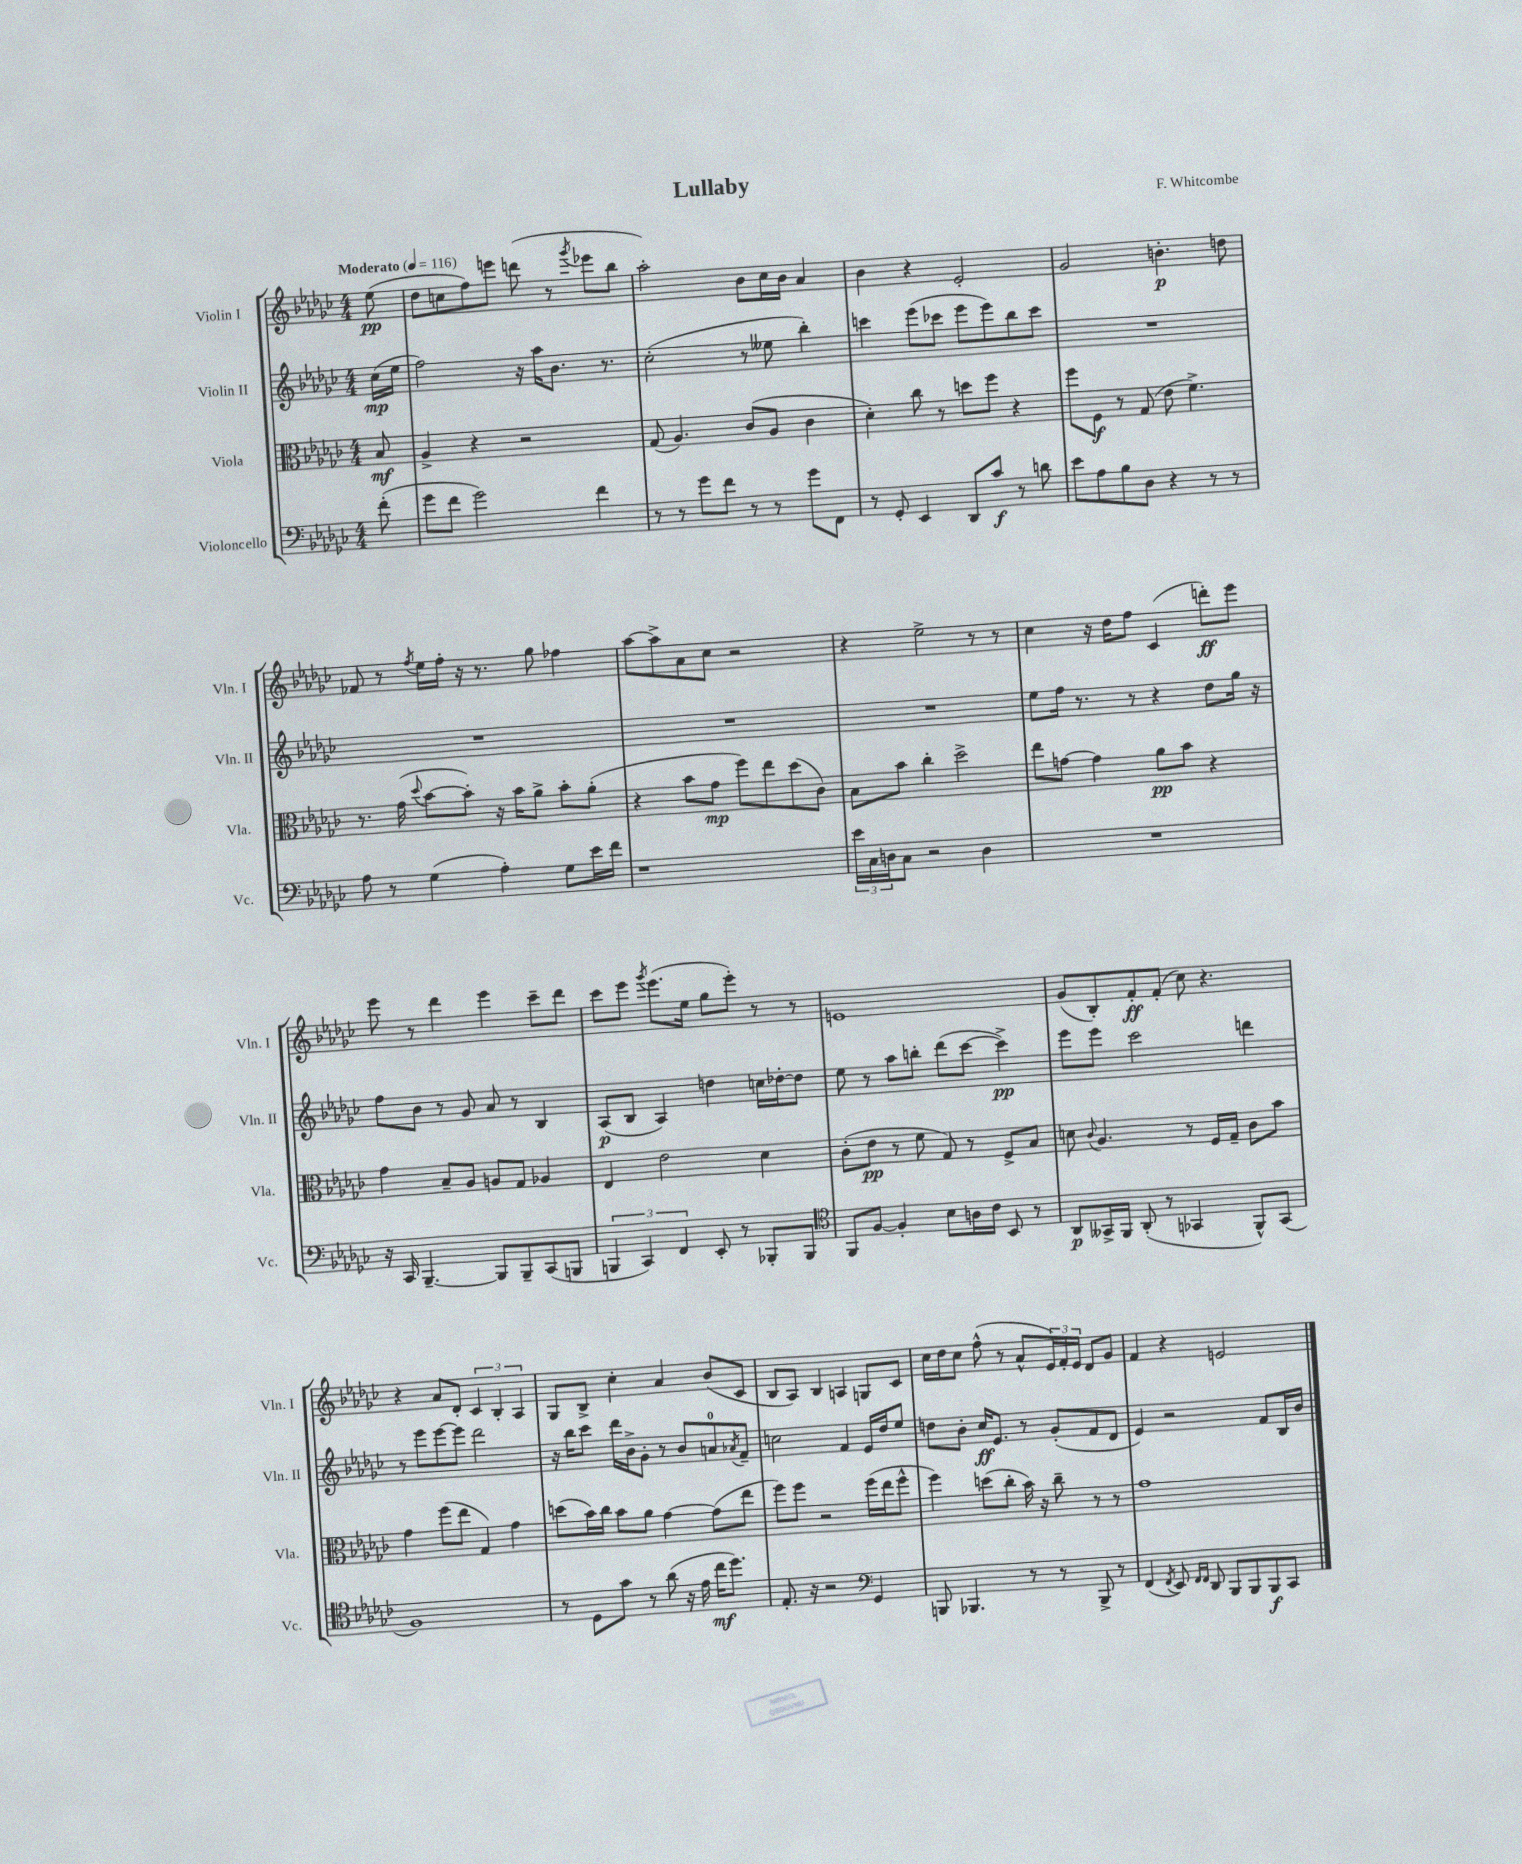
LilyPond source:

\header { title = "Lullaby" composer = "F. Whitcombe" }
<<
\new StaffGroup <<
\new Staff = "s0" \with { instrumentName = "Violin I" shortInstrumentName = "Vln. I" } {
    \clef treble \key ges \major \numericTimeSignature \time 4/4 \partial 8 \tempo "Moderato" 4 = 116
    ees''8\pp( |
    des''8 c''8 f''8) e'''8 d'''8( r8 \acciaccatura { ges'''8 } ees'''8 bes''8 |
    aes''2-.) bes'8 ces''16 bes'16 aes'4 |
    bes'4 r4 ees'2-. |
    ges'2 b'4.-.\p d''8 |
    fes'8 r8 \acciaccatura { f''8 } ees''16 f''16-. r16 r8. ges''8 fes''4 |
    aes''8~ aes''8-> aes'8 ces''8 r2 |
    r4 ees''2-> r8 r8 |
    ces''4 r16 des''16 f''8 ces'4( d'''8-.\ff) ees'''8 |
    ees'''8 r8 des'''4 ees'''4 ces'''8-- des'''8 |
    ces'''8 ees'''8 \acciaccatura { ges'''8 } ees'''8.( ees''16 ges''8 ees'''8-.) r8 r8 |
    e'1 |
    ges'8( bes8-.) f'8-.\ff f'8-.( ces''8) r4. |
    r4 aes'8 des'8-. \tuplet 3/2 { ces'4 bes4-. aes4 } |
    ges8 bes8-> ces''4-. aes'4 bes'8( ces'8 |
    bes8 aes8) bes4 a4 g8 ces'8 |
    ces''16 des''16 ces''8 f''8-^( r8 aes'8-^ \tuplet 3/2 { ees'16) f'16-. ees'16 } des'8 ges'8 |
    f'4 r4 e'2 \bar "|." |
}
\new Staff = "s1" \with { instrumentName = "Violin II" shortInstrumentName = "Vln. II" } {
    \clef treble \key ges \major \numericTimeSignature \time 4/4 \partial 8
    ces''16\mp( ees''16 |
    f''2) r16 aes''16 bes'8. r8. |
    ces''2-.( r8 eeses''8 bes''4-.) |
    c'''4 ees'''8( ces'''8 ees'''8 ees'''8) bes''8 ces'''8 |
    R1 |
    R1 |
    R1 |
    R1 |
    ees''8 f''16 r8. r8 r4 des''8 ges''16 r16 |
    f''8 bes'8 r8 ges'8 aes'8 r8 bes4 |
    aes8\p( bes8 aes4) d''4 c''16 des''16~-. des''8 |
    ees''8 r8 aes''8 b''8-. des'''8( ces'''8~ ces'''4->\pp) |
    ees'''8 ees'''8 ces'''2 d'''4 |
    r8 ees'''8 ees'''8~ ees'''8 des'''2 |
    r16 bes''16 ces'''8 des'''16 bes'16-> ges'8-. r8 bes'8 a'8-0 \acciaccatura { aes'8 } f'8-- |
    c''2 f'4 ees'16 des''16 ees''8 |
    d''8 bes'8-. ces''16\ff ees'8. r8 ges'8-.( f'8 des'8 |
    ees'4) r2 f'8 bes16 bes'16 \bar "|." |
}
\new Staff = "s2" \with { instrumentName = "Viola" shortInstrumentName = "Vla." } {
    \clef alto \key ges \major \numericTimeSignature \time 4/4 \partial 8
    bes8\mf |
    aes4-> r4 r2 |
    ges8( aes4.) ces'8( aes8 ces'4 |
    des'4-.) ces''8 r8 d''8 f''8 r4 |
    f''8 f8\f r8 ges8( ees'8 f'4.->) |
    r8. ges'16( \appoggiatura { des''8 } bes'8~ bes'8-.) r16 bes'16 aes'8-> bes'8-. aes'8-.( |
    r4 bes'8 ges'8\mp f''8) ees''8 des''8( ces'8) |
    bes8 bes'8 ces''4-. des''2-> |
    ees''8 g'8~ g'4 aes'8\pp bes'8 r4 |
    ges'4 bes8-- aes8 a8 ges8 aes4 |
    ees4 ees'2 des'4 |
    ces'8-.( ees'8\pp r8 f'8 ges8) r8 f8-> bes8 |
    d'8 \appoggiatura { ces'8 } aes4. r8 f16 ges16-- ces'8 bes'8 |
    ges'4 f''8( ees''8 ges4) ges'4 |
    d''8( bes'16) ces''16 bes'8 aes'8 ges'4~ ges'8( ees''8 |
    f''8) f''8 r2 f''16( ees''16 f''8-^ |
    f''4) d''8( ces''8-. bes'16) r16 ces''8-- r8 r8 |
    ges'1 \bar "|." |
}
\new Staff = "s3" \with { instrumentName = "Violoncello" shortInstrumentName = "Vc." } {
    \clef bass \key ges \major \numericTimeSignature \time 4/4 \partial 8
    f'8-.( |
    ges'8 f'8 ges'2) f'4 |
    r8 r8 ges'8 f'8 r8 r8 ges'8 f,8 |
    r8 ges,8-. ees,4 des,8 ces'8\f r8 d'8 |
    ees'8 aes8 bes8 des8 r4 r8 r8 |
    aes8 r8 ges4( aes4-.) ges8 ees'16 f'16 |
    r1 |
    \tuplet 3/2 { ees'16 ces16 d16 } ces8 r2 d4 |
    R1 |
    r16 ces,16 bes,,4.~-- bes,,8 bes,,8-- ces,8( b,,8 |
    \tuplet 3/2 { b,,4 ces,4) f,4 } ees,8-. r8 bes,,8-. bes,,8 |
    \clef tenor f,8 f8~ f4-. bes8 a16 ces'16 bes,8 r8 |
    aes,8\p geses,16-> f,16 aes,8-.( r8 ges,4 f,8-^) ges,8( |
    f1) |
    r8 des8 ges'8 r8 aes'8( r16 ees'16 ces''16\mf des''8.) |
    ees8.-. r16 r2 \clef bass ges,4 |
    b,,8 bes,,4. r8 r8 bes,,8-> r8 |
    f,4( \acciaccatura { f,8 } ees,8) \grace { f,16 f,16 } des,8 bes,,8 bes,,8 bes,,8\f ces,8 \bar "|." |
}
>>
>>
\layout { \context { \Score \remove "Bar_number_engraver" } }
